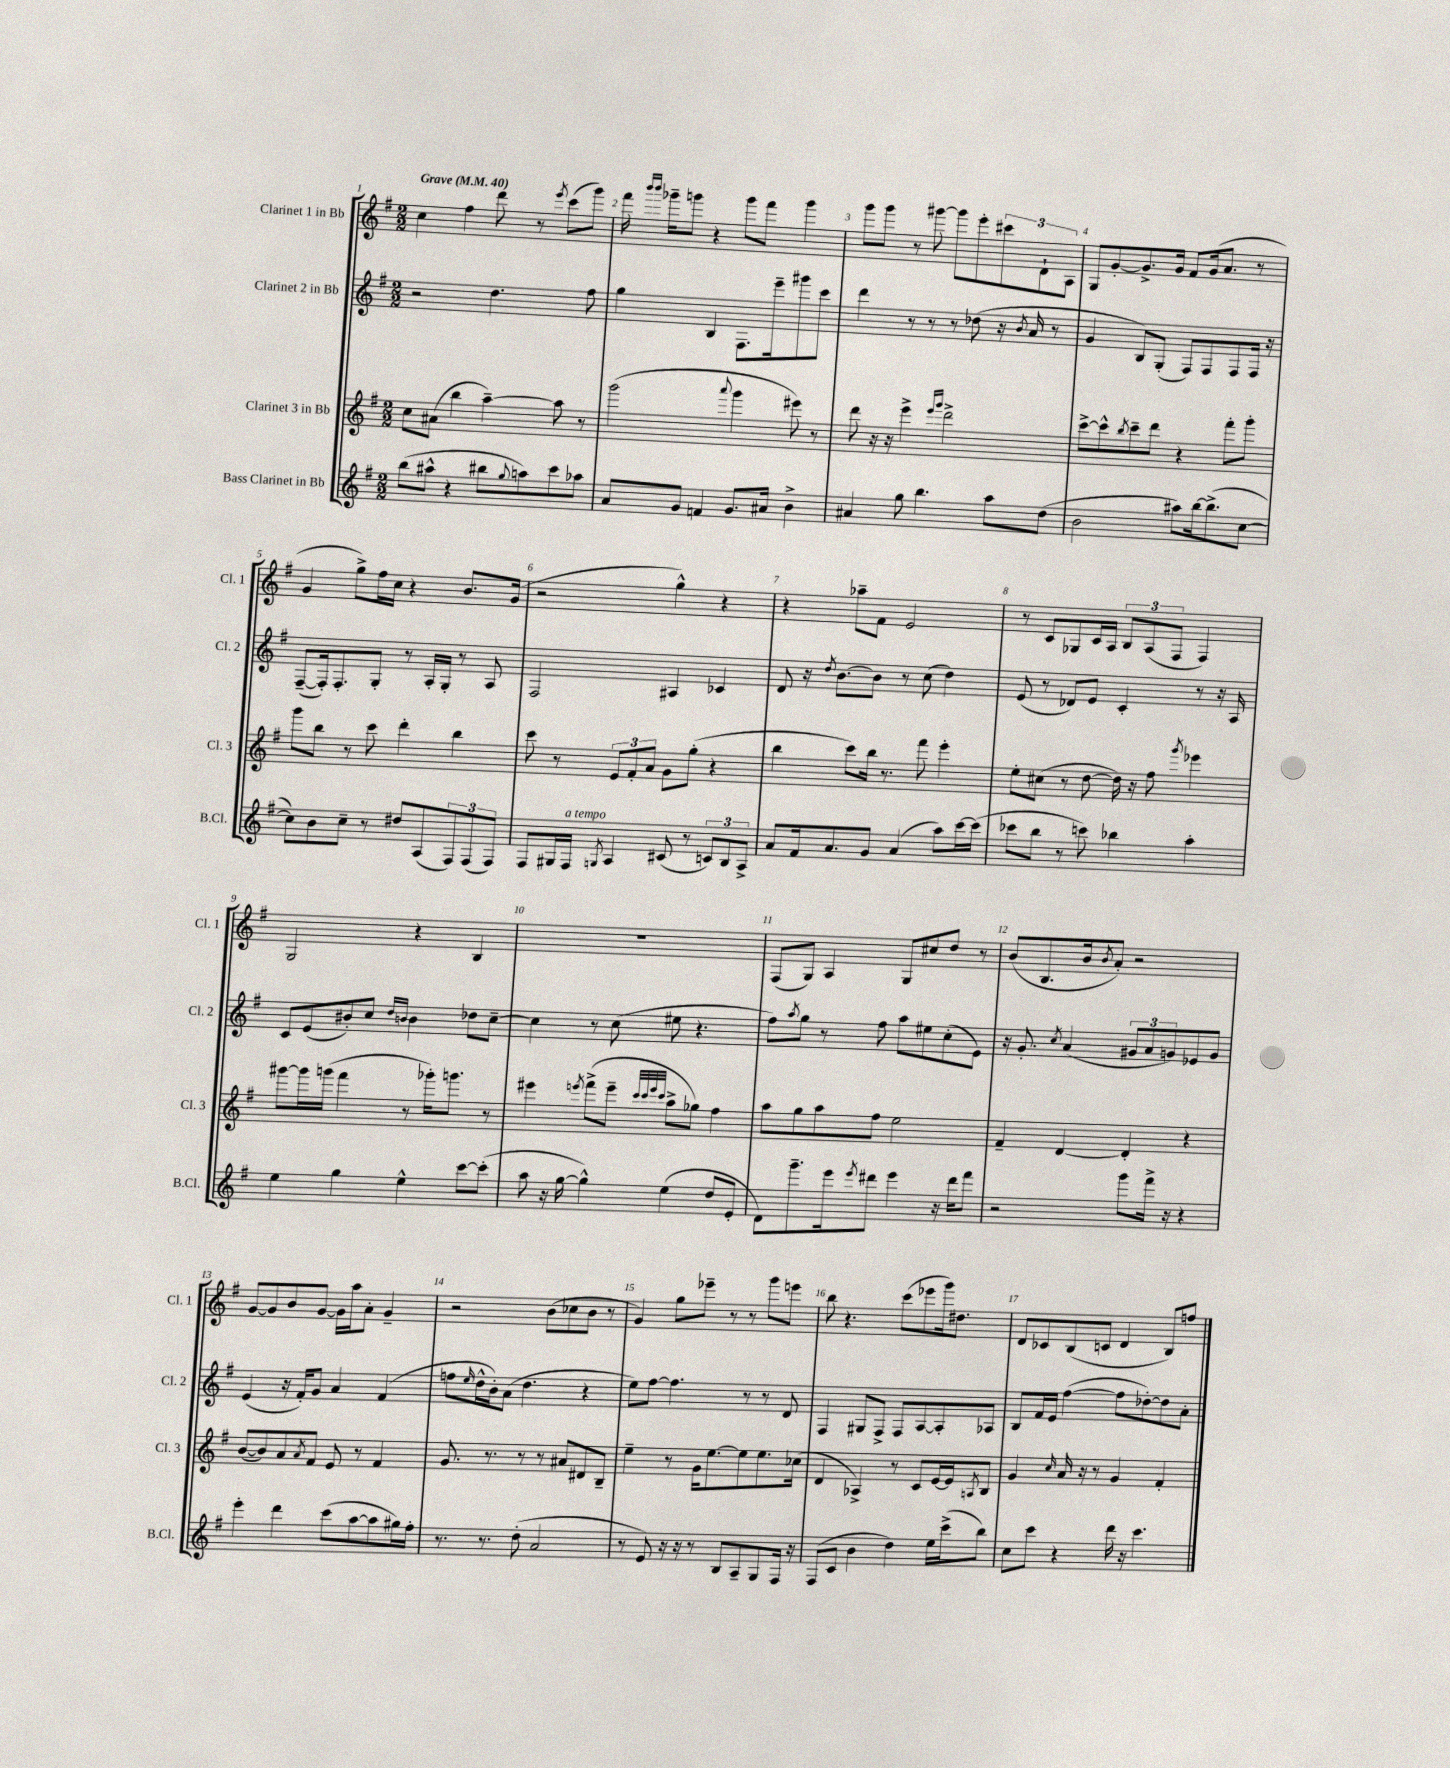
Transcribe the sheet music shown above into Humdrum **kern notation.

**kern	**kern	**kern	**kern
*part4	*part3	*part2	*part1
*staff4	*staff3	*staff2	*staff1
*I"Bass Clarinet in Bb	*I"Clarinet 3 in Bb	*I"Clarinet 2 in Bb	*I"Clarinet 1 in Bb
*I'B.Cl.	*I'Cl. 3	*I'Cl. 2	*I'Cl. 1
*clefG2	*clefG2	*clefG2	*clefG2
*k[f#]	*k[f#]	*k[f#]	*k[f#]
*M2/2	*M2/2	*M2/2	*M2/2
*MM40	*MM40	*MM40	*MM40
=1	=1	=1	=1
!	!	!	!LO:TX:a:B:t=Grave
(8bb\L	8cc\L	2r	4cc\
8aa#X^^\J	(8a#X\J	.	.
4r	4bb\	.	4ff#\
8bb#X\L	[4aa~\)	4.dd\	8ddd\
8qqgg/	.	.	.
8aan\)	.	.	8r
.	.	.	8qeee/
8ccc\	8aa\]	.	(8ccc\L
8aa-X\J	8r	8ff#\	8ggg\J)
=2	=2	=2	=2
8a/L	(2ggg\	4gg\	16fff#\
.	.	.	16qqbbb/LL
.	.	.	16qqbbb/JJ
.	.	.	16ggg-X~\KL
8g/J	.	.	8gggn\J
4fn/	.	4B/	4r
.	8qqaaa/	.	.
8.g/L	4ggg\	8.F#\L	8ggg\L
.	.	.	8fff#\J
16a#X/Jk	.	16eee~\k	.
4b^\	8eee#X\)	8ggg#X\	4ggg\
.	8r	8ccc\J	.
=3	=3	=3	=3
4a#X/	8ddd\	4ddd\	8ggg\L
.	16r	.	8ggg\J
.	16r	.	.
8gg\	4eee^\	8r	8r
4.bb\	.	8r	[8ggg#X\
.	16qqeee/LL	.	.
.	16qqggg/JJ	.	.
.	2ddd^\	8r	8ggg#\L]
.	.	(8dd-X\	8eee'\
8aa\L	.	16r	12ccc#X\
.	.	8qb/	.
.	.	16a/	.
.	.	.	12d`\
(8dd\J	.	8r	.
.	.	.	12A\J
=4	=4	=4	=4
2b\	[8ccc^\L	4g/	8G/L
.	8ccc^^\]	.	[8g'/
.	8qbb/	.	.
.	8ccc~\	8B/L)	8.g^/]
.	8ddd\J	(8G'/J	.
.	.	.	16g/Jk
8aa#X\L)	4r	8F#/L)	8f#/L
[16bb\k	.	8F#/	(16g/k
(8.bb^\]	.	.	8.a/J
.	8fff#'\L	8F#/	.
[8cc\J	8ggg'\J	16F#/Jk	8r
.	.	16r	.
!!LO:LB:g=z
=5	=5	=5	=5
8cc\L])	8ggg\L	([8F#~/L	4g/
8b\	8bb\J	16F#'/k])	.
.	.	8.F#'/	.
8cc~\J	8r	.	8gg^\L)
8r	8ccc\	8G'/J	16ff#\L
.	.	.	16cc\JJ
8dd#X/L	4ddd'\	8r	4r
(8A/	.	16A'/LL	.
.	.	16G'/JJ	.
12F#/)	4bb\	8r	8.b/L
(12F#/	.	.	.
.	.	8A/	.
12F#/J)	.	.	.
.	.	.	(16g/Jk
=6	=6	=6	=6
8F#/L	8ccc\	2F#/	2r
16G#X/L	8r	.	.
!LO:TX:a:i:t=a tempo	!	!	!
16F#/JJ	.	.	.
8qGn/	.	.	.
4A/	12e/L	.	.
.	12f#'/	.	.
.	12a/J	.	.
(8c#X/	8g\L	4A#X/	4gg^^\)
8r	(8gg'\J	.	.
12cn/L)	4r	4c-X/	4r
12B/	.	.	.
12A^/J	.	.	.
=7	=7	=7	=7
8a/L	4bb\	8d/	4r
16f#/k	.	16r	.
.	.	8qdd/	.
8.a/	.	[8.b\L	.
.	8ccc\L)	.	8aa-X~\L
8g/J	16bb\Jk	8b\J]	8f#\J
.	8.r	.	.
(4a/	.	8r	2e/
.	8fff#\	(8cc\	.
8aa\L)	4eee'\	4dd\)	.
[16ccc\L	.	.	.
(16ccc\JJ]	.	.	.
=8	=8	=8	=8
8ccc-X\L	8ee'\L	(8e/	8r
8bb\J	(8cc#X\J	8r	8c/L
8r	8r	8d-X/L)	8G-X/
8cccn\)	[8dd\	8e/J	16c/L
.	.	.	16A/JJ
4bb-X\	16dd\])	4c'/	12B/L
.	16r	.	.
.	.	.	(12A/
.	8ff#\	.	.
.	.	.	12F#/J
.	8qggg/	.	.
4aa'\	4eee-X\	8r	4F#/)
.	.	16r	.
.	.	16A/	.
!!LO:LB:g=z
=9	=9	=9	=9
4ee\	[8ggg#X\L	8c/L	2G/
.	16ggg#\L]	(8e/	.
.	(16gggn\JJ	.	.
4gg\	4fff#\	8b#X'/)	.
.	.	8cc/J	.
.	.	16qqdd/LL	.
.	.	16qqbn/JJ	.
4ee^^\	8r	4b\	4r
.	16ggg-X'\KL)	.	.
.	8.gggn\J	.	.
[8ccc\L	.	8dd-X\L	4B/
(8ccc'\J]	8r	[8cc~\J	.
=10	=10	=10	=10
8aa\	4eee#X\	4cc\]	1r
16r	.	.	.
[16gg\	.	.	.
.	8qeeen/	.	.
4gg^^\])	(8fff#^\L	8r	.
.	8eee~\J	(8cc\	.
.	32qqccc/LLL	.	.
.	32qqccc/	.	.
.	32qqeee/	.	.
.	32qqccc/JJJ	.	.
(4ee\	8aa^\L	8ee#X\	.
.	8gg-X\J)	4.r	.
8dd/L	4ff#\	.	.
8e'/J	.	.	.
=11	=11	=11	=11
8d\L)	8aa\L	8ff#\L)	(8F#/L
.	.	8qaa/	.
8.ggg~\	8gg\	8gg\J	8G/J)
.	8aa\	8r	4A/
16eee\k	.	.	.
8qeee/	.	.	.
8ddd#X\J	8ff#\J	8ff#\	.
4eee\	2ee\	8aa\L	8G/L
.	.	8ee#X\	8cc#X/
16r	.	(8cc'\	8dd/J
16ddd#\KL	.	.	.
8fff#\J	.	8e\J)	8r
=12	=12	=12	=12
2r	4f#~/	16r	(8b/L
.	.	8.g'/	.
.	.	.	8.B/
.	.	8qcc/	.
.	[4d/	(4a/	.
.	.	.	16b/k
.	.	.	8qb/
.	.	.	8a'/J)
8ggg\L	4d'/]	12g#X/L	2r
.	.	12a/	.
16fff#^\Jk	.	.	.
.	.	12gn/)	.
16r	.	.	.
4r	4r	8e-X/	.
.	.	8g/J	.
!!LO:LB:g=z
=13	=13	=13	=13
4eee'\	([8b/L	(4e/	[8g/L
.	8b/])	.	8g/]
4ddd\	8a/	16r	8b/
.	.	16f#'/KL)	.
.	8qa/	.	.
.	8f#/J	8g/J	[8g/J
(8ccc\L	8e/	4a/	16g\LL]
.	.	.	16aa\J
[8aa\	8r	.	8a'\J
8aa\]	4f#/	(4f#/	4g~/
16gg#X\L)	.	.	.
16ff#'\JJ	.	.	.
=14	=14	=14	=14
8.r	8.g/	8ffn\L	2r
.	.	16qqee/	.
.	.	16dd^^\L	.
8.r	8.r	16b'\J)	.
.	.	(8a\J	.
(8dd'\	8r	4.dd\	.
2a/	8r	.	(8b\L
.	8a#X/L	.	8cc-X\
.	8d#X/	4r	8b\J
.	8B~/J	.	8r
=15	=15	=15	=15
8r	4ee~\	8ee\L)	4g/)
8e/)	.	[8ff#\J	.
16r	8r	4.ff#\]	8gg\L
16r	.	.	.
8r	16g\KL	.	8eee-X~\J
.	[8.ee\	.	.
8B/L	.	.	8r
8A~/	8ee\]	8r	8r
8G/	8.ee\	8r	8ggg\L
16F#/Jk	.	8d/	8eeen\J
16r	(16cc-X\Jk	.	.
=16	=16	=16	=16
(8F#/L	4d/	4F#/	8bb\
8c/J	.	.	4.r
4b\	4A-X^/)	8G#X/L	.
.	.	8F#^/J	.
4dd\)	8r	8F#/L	(8ccc\L
.	8c/L	[8A/	8eee-X\
16ee\LL	[16e/L	8A'/]	16ggg\k)
(16ccc^\J	16e/J]	.	8.dd#X\J
.	8qAn/	.	.
8bb\J)	8B/J	8A-X/J	.
=17	=17	=17	=17
8cc\L	4g/	8B/L	8d/L
8ccc\J	.	16f#/L	8c-X/
.	.	16e/JJ	.
.	16qqcc/	.	.
4r	16a/	([4ff#\	(8B/
.	16r	.	.
.	8r	.	8cn/J
16ddd\	4g/	8ff#\L]	4d/
16r	.	.	.
4.ccc\	.	[8dd-X'\)	.
.	4f#'/	8dd-\]	8B/L)
.	.	8a'\J	8ffn/J
==	==	==	==
*-	*-	*-	*-
